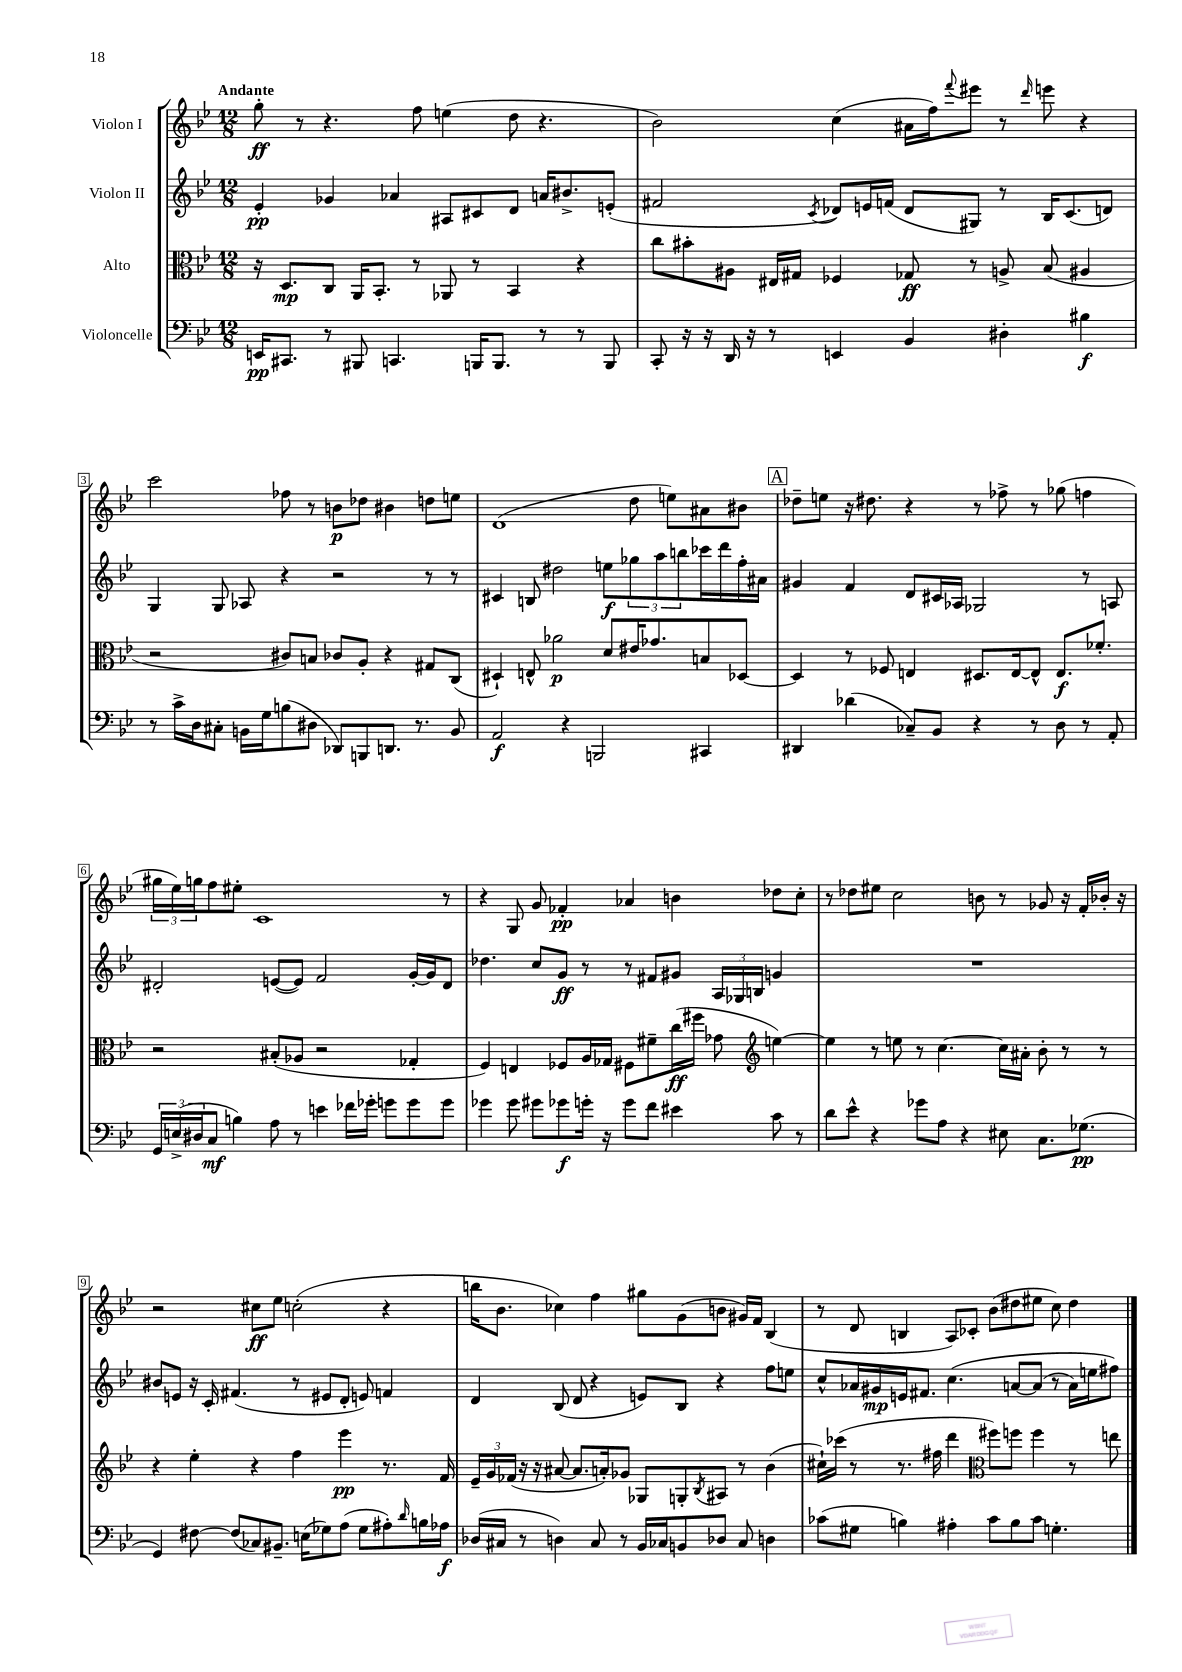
<<
\new StaffGroup <<
\new Staff = "s0" \with { instrumentName = "Violon I" } {
    \clef treble \key bes \major \numericTimeSignature \time 12/8 \tempo "Andante"
    g''8-.\ff r8 r4. f''8 e''4( d''8 r4. |
    bes'2) c''4( ais'16 f''16) \appoggiatura { f'''8 } eis'''8 r8 \grace { d'''16 } e'''8 r4 |
    c'''2 fes''8 r8 b'8\p des''8 bis'4 d''8 e''8 |
    d'1( d''8 e''8) ais'8 bis'8 |
    \mark \markup { \box "A" } des''8-- e''8 r16 dis''8. r4 r8 fes''8-> r8 ges''8( f''4 |
    \tuplet 3/2 { gis''16 ees''16) g''16 } f''8 eis''8-. c'1 r8 |
    r4 g8 g'8 fes'4-.\pp aes'4 b'4 des''8 c''8-. |
    r8 des''8 eis''8 c''2 b'8 r8 ges'8 r16 f'16-. bes'16-. r16 |
    r2 cis''8\ff ees''8 c''2-.( r4 |
    b''16 bes'8. ces''4) f''4 gis''8 g'8( b'8 gis'16) f'16 bes4( |
    r8 d'8 b4 a8) ces'8-. bes'8( dis''8 eis''8 c''8) dis''4 \bar "|." |
}
\new Staff = "s1" \with { instrumentName = "Violon II" } {
    \clef treble \key bes \major \numericTimeSignature \time 12/8
    ees'4-.\pp ges'4 aes'4 ais8 cis'8 d'8 a'16 bis'8.-> e'8-.( |
    fis'2 \acciaccatura { c'8 } des'8) e'16 f'16( des'8 gis8) r8 bes16 c'8.( d'8) |
    g4 g8 aes8 r4 r2 r8 r8 |
    cis'4 b8 dis''2 e''8\f \tuplet 3/2 { ges''8 a''8 b''8 } ces'''16 d'''16 f''16-. ais'16 |
    \mark \markup { \box "A" } gis'4 f'4 d'8 cis'16 aes16 ges2 r8 a8 |
    dis'2-. e'8~( e'8) f'2 g'16~-. g'16 dis'8 |
    des''4. c''8 g'8\ff r8 r8 fis'8 gis'8 \tuplet 3/2 { a16 ges16 b16 } g'4 |
    R1. |
    bis'8 e'8 r16 c'16-. fis'4.( r8 eis'8 d'8-. e'8) f'4 |
    d'4 bes8( d'8 r4 e'8) bes8 r4 f''8 e''8 |
    c''8-^ aes'16 gis'16\mp e'16 fis'8. c''4.\( a'8~ a'8( r8 a'16) e''16 fis''8\) \bar "|." |
}
\new Staff = "s2" \with { instrumentName = "Alto" } {
    \clef alto \key bes \major \numericTimeSignature \time 12/8
    r16 d8.\mp c8 a,16 bes,8.-. r8 aes,8 r8 bes,4 r4 |
    c''8 bis'8-. ais8 eis16 gis16 fes4 ges8\ff r8 a8-> bes8( ais4 |
    r2 cis'8) b8 ces'8 a8-. r4 gis8 c8( |
    dis4-!) e8-^ aes'2\p d'8 eis'16 ges'8. b8 des8~ |
    \mark \markup { \box "A" } des4 r8 fes8 e4 dis8. e16~ e8-^ e8.\f fes'8.-. |
    r2 bis8-.( aes8 r2 ges4-. |
    f4) e4 fes8 a16 ges16 fis8 fis'8-- c''16\ff( fis''16 ges'8 \clef treble e''4~) |
    e''4 r8 e''8 r8 c''4.~ c''16 ais'16-. bes'8-. r8 r8 |
    r4 ees''4-. r4 f''4 ees'''4\pp r8. f'16 |
    \tuplet 3/2 { ees'16-- g'16 fes'16( } r16 r16 ais'8~ ais'8. a'16-.) ges'8 ges8 g8-. \acciaccatura { bes8 } ais8 r8 bes'4( |
    cis''16-!) ces'''16( r8 r8. fis''16 d'''4 \clef alto fis''8) f''8 f''4 r8 e''8 \bar "|." |
}
\new Staff = "s3" \with { instrumentName = "Violoncelle" } {
    \clef bass \key bes \major \numericTimeSignature \time 12/8
    e,16\pp cis,8. r8 bis,,8 c,4. b,,16 b,,8. r8 r8 b,,8 |
    c,8-. r16 r16 d,16 r16 r8 e,4 bes,4 dis4-. bis4\f |
    r8 c'16-> d16 cis8-. b,16 g16 b8( dis8 des,8) b,,8 d,8. r8. b,8 |
    a,2\f r4 b,,2 cis,4 |
    \mark \markup { \box "A" } dis,4 des'4( ces8--) bes,8 r4 r8 d8 r8 a,8-. |
    \tuplet 3/2 { g,16 e16->( dis16 } c8\mf b4) a8 r8 e'4 fes'16 ges'16-. g'8 g'8 g'8 |
    ges'4 ges'8 gis'8 ges'8\f g'16-. r16 g'8 f'8 eis'4 c'8 r8 |
    d'8 ees'8-^ r4 ges'8 a8 r4 eis8 c8. ges8.\pp( |
    g,4) fis8~ fis8( ces8) bis,8.-- e16( ges8) a8( ges8 ais8-.) \grace { d'16 } b16 aes16\f |
    des16( cis16 r8 d4) cis8 r8 bes,16 ces16 b,8 des8 ces8 d4 |
    ces'8( gis8 b4) ais4-. ces'8 b8 ces'8 g4.-. \bar "|." |
}
>>
>>
\layout { \context { \Score \override BarNumber.stencil = #(make-stencil-boxer 0.1 0.3 ly:text-interface::print) } }
